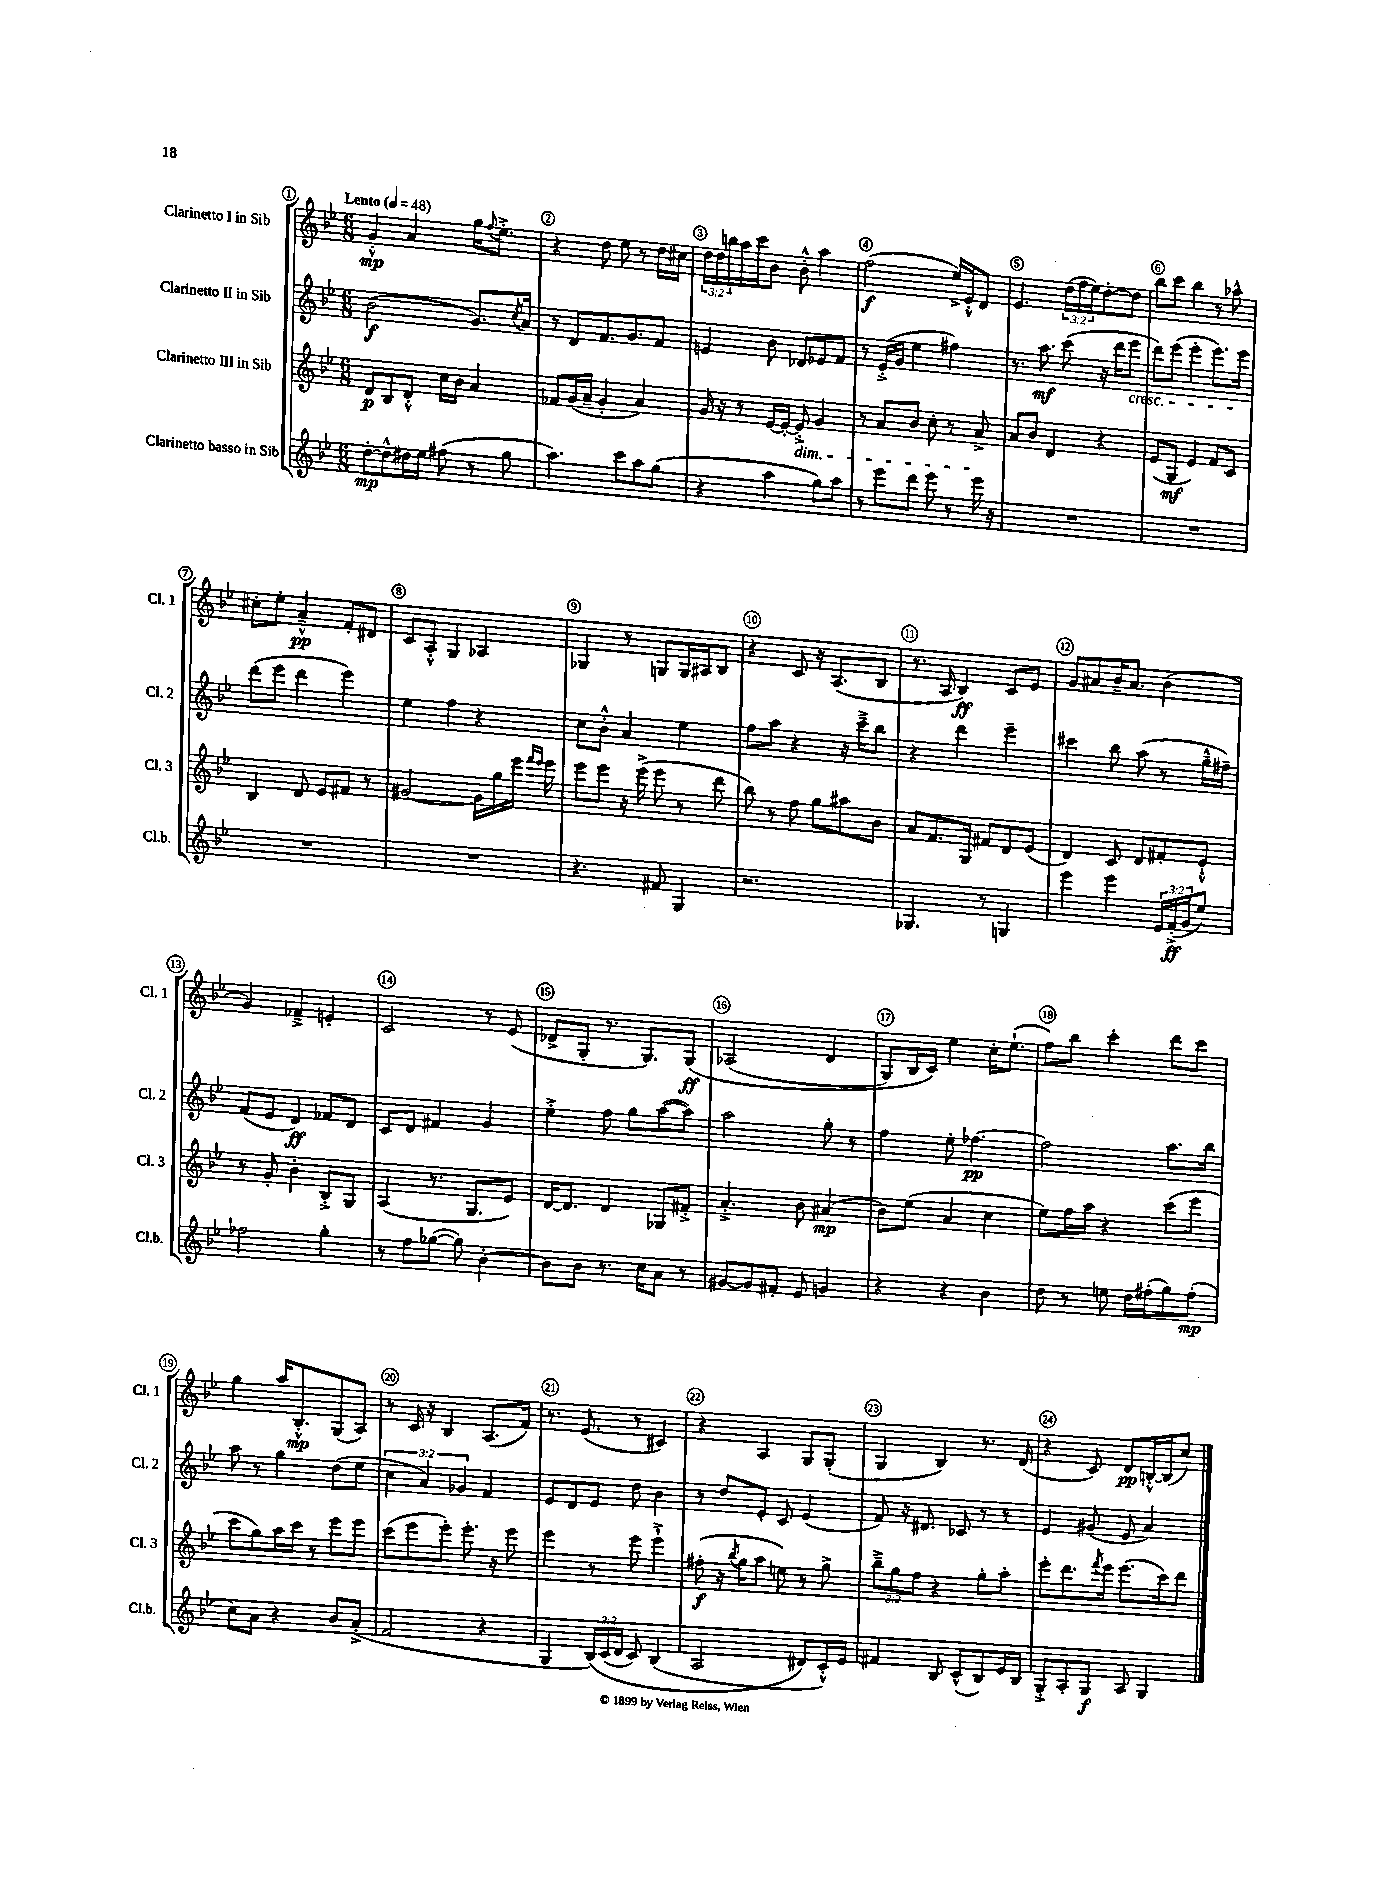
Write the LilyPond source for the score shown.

<<
\new StaffGroup <<
\new Staff = "s0" \with { instrumentName = "Clarinetto I in Sib" shortInstrumentName = "Cl. 1" } {
    \clef treble \key bes \major \numericTimeSignature \time 6/8 \override Staff.TupletNumber.text = #tuplet-number::calc-fraction-text \tempo "Lento" 4 = 48
    g'4-.-^\mp a'4 g''16 \appoggiatura { f''8 } ees''8.-.-> |
    r4 d''8 ees''8 r8 d''16 cis''16 |
    \tuplet 3/2 { d''16 d''16 b''16 } a''16 c'''16 bes'8 bes'8-.-^ a''4 |
    f''2\f( ees''16->) ees'16-.-^ d'8 |
    ees'4. \tuplet 3/2 { d''16( f''16 ees''16) } d''8~-. d''8 |
    bes''8 c'''8 bes''4 r8 aes''8-^ |
    cis''8-. ees''8-. a'4---^\pp f'8-. dis'8 |
    c'8 a8-.-^ g4 aes4 |
    ges4 r8 g8 g16 ais16 bes8 |
    r4 c'8 r16 a8.( bes8 |
    r8. a16 bes4\ff) c'8 ees'8 |
    g'8 ais'8 bes'16-- ais'8. bes'4( |
    g'4) fes'4---> e'4-. |
    c'2 r8 ees'8( |
    des'8-> g8-. r8. g8.) g8\ff\( |
    aes2( d'4 |
    g8) bes16 c'16\) ees''4 c''16-. ees''8.-!( |
    f''8) bes''8 c'''4-. d'''8 c'''8 |
    g''4 a''16 bes8.-.-^\mp g8( a8) |
    r8 c'16 r16 bes4 a8.( f'16) |
    r8. ees'8.( r8 cis'4) |
    r4 a4 g8 g8-.( |
    g4 bes4) r8. d'16( |
    r4 c'8) d'8\pp b16~-.-^ b16( c''8) \bar "|." |
}
\new Staff = "s1" \with { instrumentName = "Clarinetto II in Sib" shortInstrumentName = "Cl. 2" } {
    \clef treble \key bes \major \numericTimeSignature \time 6/8 \override Staff.TupletNumber.text = #tuplet-number::calc-fraction-text
    bes'2\f( g'8.) \acciaccatura { c''8 } a'16 |
    r8 d'8 f'8. g'8. f'8 |
    e'4 bes'8 des'8 ees'8 f'8 |
    r8 ees'16-.->( g'16 ees''4 fis''4) |
    r8. a''8.\mf c'''8( r16 d'''16 ees'''8\cresc |
    d'''8) ees'''8( ees'''4-. ees'''8.) ees'''16\! |
    d'''8( ees'''8 d'''4 ees'''4) |
    ees''4 f''4 r4 |
    c''8 bes'8-.-^ a'4 ees''4 |
    f''8 a''8 r4 r16 c'''16---> bes''8 |
    r4 d'''4 ees'''4-- |
    cis'''4 bes''8 a''8( r8 g''16---^ fis''16--) |
    f'8( ees'8 d'4\ff) fes'8 d'8 |
    c'8 d'8 fis'4 g'4 |
    ees''4-.-> f''8 g''8 a''8~( a''8) |
    a''2 g''8-. r8 |
    f''4 ees''8-. fes''4.~\pp |
    fes''2 a''8. bes''16 |
    a''8 r8 g''4 d''8( ees''8 |
    \tuplet 3/2 { c''4 a'4) ges'4 } f'4 |
    ees'8 d'8 ees'8 d''8 bes'4 |
    r8 d''8 ees'8-. c'8 ees'4( |
    f'8) r16 dis'8. ces'8 r8 r8 |
    ees'4 gis'8( ees'8 a'4) \bar "|." |
}
\new Staff = "s2" \with { instrumentName = "Clarinetto III in Sib" shortInstrumentName = "Cl. 3" } {
    \clef treble \key bes \major \numericTimeSignature \time 6/8 \override Staff.TupletNumber.text = #tuplet-number::calc-fraction-text
    d'8\p bes8 d'8-.-^ c''16 bes'16 a'4 |
    fes'8 g'16( a'16-- g'4-. a'4) |
    g'16 r16 r8 ees'16~ ees'16~-. ees'8-.->\dim g'4 |
    r8 a'8 bes'8 c''8-. r8 a'8->\! |
    a'8 bes'8 d'4 r4 |
    ees'8( g8\mf ees'4) f'8 c'8 |
    bes4 d'8 ees'8 fis'8 r8 |
    gis'2~ gis'16 g''16 ees'''16 \grace { f'''16 ees'''16 } ees'''16 |
    ees'''8 ees'''8 r16 ees'''16->( ees'''8 r8 d'''8 |
    bes''8) r8 f''8 g''8 ais''8 bes'8 |
    a'8 f'8. g16 fis'8 d'8 ees'8( |
    d'4) c'8 d'8 fis'8-. ees'8-!-^ |
    r8 g'8-. bes'4-. bes8-.-> g8 |
    a4( r8. g8. ees'8) |
    d'16~ d'8. d'4 ges8 fis'8-.-> |
    a'4.-.-> bes'8 ais'4\mp( |
    bes'8) ees''8( a'4 c''4 |
    ees''8) f''16 a''16 r4 c'''8( ees'''8 |
    c'''8 g''8) a''16 c'''16 r8 ees'''8 ees'''8 |
    c'''8( ees'''8 ees'''8-.) ees'''8.-. r16 ees'''8 |
    ees'''4 r8 ees'''8 ees'''4-!-> |
    fis''8-.\f( r16 \acciaccatura { bes''8 } g''16 a''8 e''8) r8 g''8-> |
    \tuplet 3/2 { bes''8---> g''8 f''8 } r4 g''8-. a''8-. |
    ees'''8-. d'''8. \acciaccatura { f'''8 } ees'''16 ees'''8.( c'''16) d'''8 \bar "|." |
}
\new Staff = "s3" \with { instrumentName = "Clarinetto basso in Sib" shortInstrumentName = "Cl.b." } {
    \clef treble \key bes \major \numericTimeSignature \time 6/8 \override Staff.TupletNumber.text = #tuplet-number::calc-fraction-text
    d''8~-.\mp d''8-^ dis''16 ees''16 fis''8( r8 g''8 |
    a''4.) c'''8 a''8 g''8( |
    r4 a''4 g''8) a''8 |
    r8 ees'''8 d'''8 ees'''8 r8 ees'''16 r16 |
    R2. |
    R2. |
    R2. |
    R2. |
    r4. fis'8 g4 |
    r2. |
    ges4. r8 g4 |
    ees'''4 ees'''4 \tuplet 3/2 { ees'16 f'16-.->\ff( g'16 } ees''8) |
    fes''2 g''4-. |
    r8 f''8 ges''8~( ges''8) bes'4~-. |
    bes'8 bes'8 r8. c''16 a'8 r8 |
    gis'8~ gis'8 fis'8-. ees'8 g'4 |
    r4 r4 bes'4 |
    d''8 r8 e''8 d''16 fis''16-.( g''8) fis''8-.\mp( |
    c''8) a'8 r4 bes'8 a'8-.->( |
    f'2 r4 |
    g4 \tuplet 3/2 { bes16)\( c'16( d'16 } c'8) bes4( |
    a2 dis'8\) c'16-.-^) ees'16 |
    fis'4 bes8 c'8-^( bes8) ees'16 bes16 |
    g8-.-> a8-. g8\f a8 g4 \bar "|." |
}
>>
>>
\layout { \context { \Score \override BarNumber.break-visibility = ##(#f #t #t) barNumberVisibility = #all-bar-numbers-visible \override BarNumber.stencil = #(make-stencil-circler 0.1 0.3 ly:text-interface::print) } }
